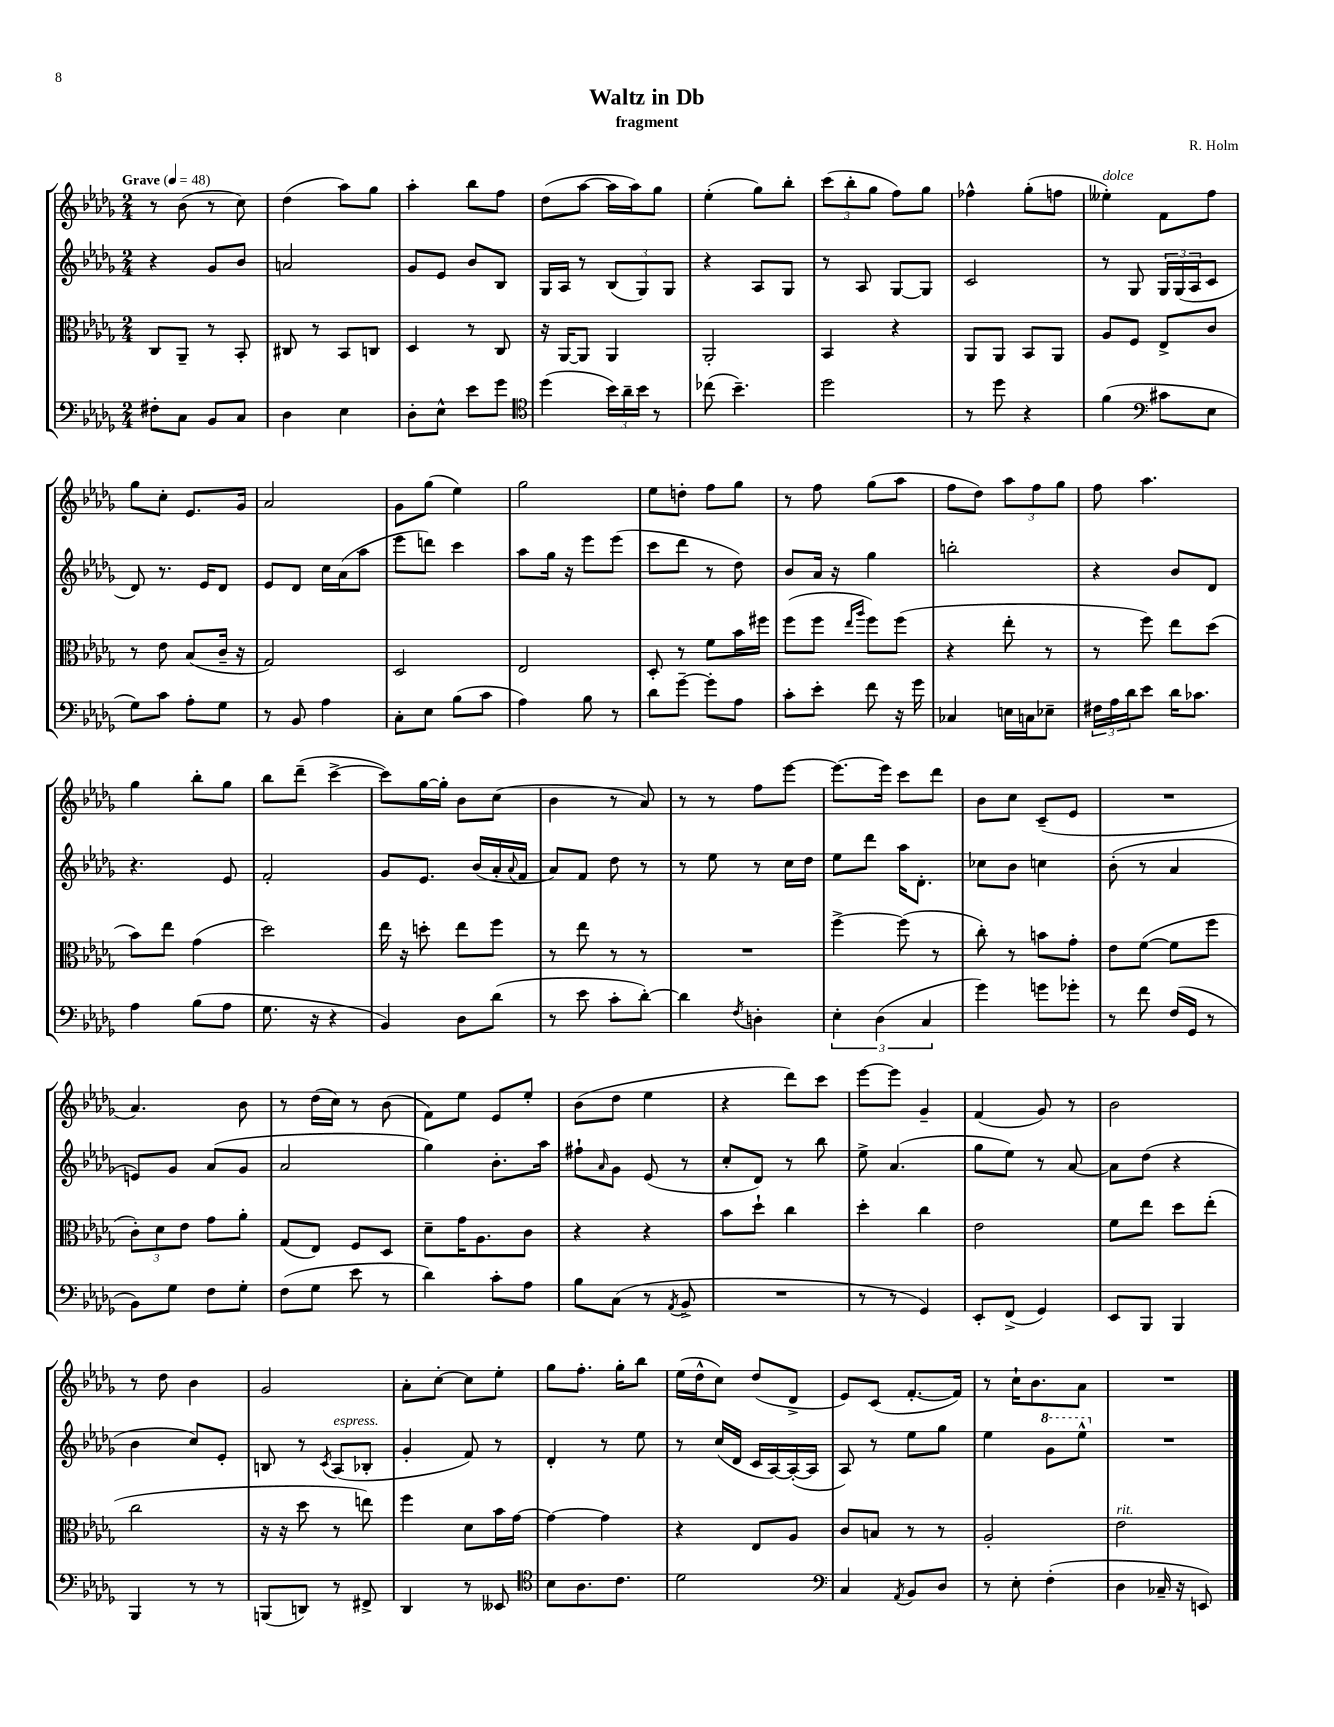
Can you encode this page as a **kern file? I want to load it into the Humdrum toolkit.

**kern	**kern	**kern	**kern
*part4	*part3	*part2	*part1
*staff4	*staff3	*staff2	*staff1
*clefF4	*clefC3	*clefG2	*clefG2
*k[b-e-a-d-g-]	*k[b-e-a-d-g-]	*k[b-e-a-d-g-]	*k[b-e-a-d-g-]
*M2/4	*M2/4	*M2/4	*M2/4
*MM48	*MM48	*MM48	*MM48
=1	=1	=1	=1
!	!	!	!LO:TX:a:B:t=Grave
8F#X'\L	8C/L	4r	8r
8C\J	8AA-~/J	.	(8b-\
8BB-/L	8r	8g-/L	8r
8C/J	8BB-'/	8b-/J	8cc\)
=2	=2	=2	=2
4D-\	8C#X/	2an/	(4dd-\
.	8r	.	.
4E-\	8BB-/L	.	8aa-\L)
.	8Cn/J	.	8gg-\J
=3	=3	=3	=3
8D-'\L	4D-/	8g-/L	4aa-'\
8E-^^\J	.	8e-/J	.
8e-\L	8r	8b-/L	8bb-\L
8g-\J	8C/	8B-/J	8ff\J
=4	=4	=4	=4
*clefC4	*	*	*
(4dd-\	16r	16G-/LL	(8dd-\L
.	[16AA-/KL	16A-/JJ	.
.	8AA-/J]	8r	[8aa-\J
24b-\LL)	4AA-/	(12B-/L	16aa-\LL]
24a-~\	.	.	.
.	.	.	16aa-\J)
24b-\JJ	.	12G-/)	.
8r	.	.	8gg-\J
.	.	12G-/J	.
=5	=5	=5	=5
(8cc-X\	2AA-'/	4r	(4ee-'\
4.b-~\)	.	.	.
.	.	8A-/L	8gg-\L)
.	.	8G-/J	8bb-'\J
=6	=6	=6	=6
2dd-\	4BB-/	8r	(12ccc\L
.	.	.	12bb-'\
.	.	8A-/	.
.	.	.	12gg-\J
.	4r	[8G-/L	8ff\L)
.	.	8G-/J]	8gg-\J
=7	=7	=7	=7
8r	8AA-/L	2c/	4ff-X^^\
8dd-\	8AA-/J	.	.
4r	8BB-/L	.	(8gg-'\L
.	8AA-/J	.	8ffn\J
=8	=8	=8	=8
!	!	!	!LO:TX:a:i:t=dolce
(4f\	8A-/L	8r	4ee--X'\)
.	8F/J	8G-/	.
*clefF4	*	*	*
8c#X\L	8E-^/L	24G-/LL	8f\L
.	.	(24G-/	.
.	.	24A-/J	.
8E-\J	8c/J	8c/J	8ff\J
!!LO:LB:g=z
=9	=9	=9	=9
8G-\L)	8r	8d-/)	8gg-\L
8c\J	8e-\	8.r	8cc'\J
8A-'\L	(8B-/L	.	8.e-/L
.	.	16e-/KL	.
8G-\J	16c~/Jk	8d-/J	.
.	16r	.	16g-/Jk
=10	=10	=10	=10
8r	2G-/)	8e-/L	2a-/
8BB-/	.	8d-/J	.
4A-\	.	16cc\LL	.
.	.	(16a-\J	.
.	.	8aa-\J	.
=11	=11	=11	=11
8C'\L	2D-/	8eee-\L	8g-\L
8E-\J	.	8dddn\J)	(8gg-\J
(8B-\L	.	4ccc\	4ee-\)
8c\J	.	.	.
=12	=12	=12	=12
4A-\)	2E-/	8aa-\L	2gg-\
.	.	16gg-\Jk	.
.	.	16r	.
8B-\	.	8eee-\L	.
8r	.	(8eee-\J	.
=13	=13	=13	=13
8d-\L	8D-'/	8ccc\L	8ee-\L
[8g-~\J	8r	8ddd-\J	8ddn'\J
8g-'\L]	8f\L	8r	8ff\L
8A-\J	16b-\L	8dd-\)	8gg-\J
.	16ff#X\JJ	.	.
=14	=14	=14	=14
8c'\L	(8ff\L	8b-/L	8r
8e-'\J	8ff\J	16a-/Jk	8ff\
.	.	16r	.
.	16qqee-/LL	.	.
.	16qqaa-/JJ	.	.
8f\	8ff\L)	4gg-\	(8gg-\L
16r	(8ff\J	.	8aa-\J
16g-\	.	.	.
=15	=15	=15	=15
4C-X/	4r	2bbn'\	8ff\L
.	.	.	8dd-\J)
16En\LL	8ee-'\	.	12aa-\L
16Cn\J	.	.	.
.	.	.	12ff\
8E-X~\J	8r	.	.
.	.	.	12gg-\J
=16	=16	=16	=16
24F#X\LL	8r	4r	8ff\
24A-\	.	.	.
24d-\J	.	.	.
8e-\J	8ff\)	.	4.aa-\
16d-\KL	8ee-\L	8b-/L	.
8.c-X\J	.	.	.
.	(8dd-\J	8d-/J	.
!!LO:LB:g=z
=17	=17	=17	=17
4A-\	8b-\L)	4.r	4gg-\
.	8ee-\J	.	.
(8B-\L	(4g-\	.	8bb-'\L
8A-\J	.	8e-/	8gg-\J
=18	=18	=18	=18
8.G-\	2dd-\)	2f'/	8bb-\L
.	.	.	(8ddd-~\J
16r	.	.	.
4r	.	.	[4ccc^\
=19	=19	=19	=19
4BB-/)	16ee-\	8g-/L	8ccc\L])
.	16r	.	.
.	8ddn'\	8.e-/J	[16gg-\L
.	.	.	16gg-'\JJ]
8D-\L	8ee-\L	.	8b-\L
.	.	(16b-/LL	.
(8d-\J	8ff\J	16a-'/	(8cc\J
.	.	8qqa-/	.
.	.	16f/JJ	.
=20	=20	=20	=20
8r	8r	8a-/L)	4b-\
8e-\	8ee-\	8f/J	.
8c'\L	8r	8dd-\	8r
[8d-'\J)	8r	8r	8a-/)
=21	=21	=21	=21
4d-\]	2r	8r	8r
.	.	8ee-\	8r
8qF/	.	.	.
4Dn'\	.	8r	8ff\L
.	.	16cc\LL	[8eee-\J
.	.	16dd-\JJ	.
=22	=22	=22	=22
6E-'\	[4ff^\	8ee-\L	8.eee-\L_
.	.	8ddd-\J	.
(6D-\	.	.	.
.	.	.	16eee-\Jk]
.	(8ff\]	16aa-\KL	8ccc\L
.	.	8.d-'\J	.
6C/	.	.	.
.	8r	.	8ddd-\J
=23	=23	=23	=23
4g-\)	8cc'\)	8cc-X\L	8b-\L
.	8r	8b-\J	8cc\J
8gn\L	8bn\L	4ccn\	(8c~/L
8g-X'\J	8g-'\J	.	8e-/J
=24	=24	=24	=24
8r	8e-\L	(8b-'\	2r
8f\	([8f\J	8r	.
(16F/LL	8f\L]	4a-/	.
16GG-/JJ	.	.	.
8r	8ff\J	.	.
!!LO:LB:g=z
=25	=25	=25	=25
8BB-\L)	12c'\L)	8en/L)	4.a-/)
.	12d-\	.	.
8G-\J	.	8g-/J	.
.	12e-\J	.	.
8F\L	8g-\L	(8a-/L	.
8G-'\J	8a-'\J	8g-/J	8b-\
=26	=26	=26	=26
(8F\L	(8G-/L	2a-/	8r
8G-\J	8E-/J)	.	(16dd-\LL
.	.	.	16cc\JJ)
8e-\	8F/L	.	8r
8r	8D-/J	.	(8b-\
=27	=27	=27	=27
4d-\)	8d-~\L	4gg-\)	8f\L)
.	16g-\K	.	8ee-\J
.	8.A-\	.	.
8c'\L	.	8.b-'\L	8e-/L
8A-\J	8c\J	.	8ee-'/J
.	.	16aa-\Jk	.
=28	=28	=28	=28
8B-\L	4r	8ff#X`\L	(8b-\L
.	.	16qqa-/	.
(8C\J	.	8g-\J	8dd-\J
8r	4r	(8e-/	4ee-\
8qAA-/	.	.	.
8BB-^/	.	8r	.
=29	=29	=29	=29
2r	8b-\L	8cc'/L	4r
.	8dd-`\J	8d-/J)	.
.	4cc\	8r	8ddd-\L)
.	.	8bb-\	8ccc\J
=30	=30	=30	=30
8r	4dd-'\	8ee-^\	[8eee-\L
8r	.	(4.a-/	8eee-\J]
4GG-/)	4cc\	.	4g-~/
=31	=31	=31	=31
8EE-'/L	2e-\	8gg-\L	(4f/
(8FF^/J	.	8ee-\J)	.
4GG-/)	.	8r	8g-/)
.	.	[8a-/	8r
=32	=32	=32	=32
8EE-/L	8f\L	8a-\L]	2b-\
8BBB-/J	8ee-\J	(8dd-\J	.
4BBB-/	8dd-\L	4r	.
.	(8ee-'\J	.	.
!!LO:LB:g=z
=33	=33	=33	=33
4BBB-/	2cc\	4b-\	8r
.	.	.	8dd-\
8r	.	8cc/L)	4b-\
8r	.	8e-'/J	.
=34	=34	=34	=34
(8BBBn/L	16r	8Bn/	2g-/
.	16r	.	.
8DDn/J)	8dd-\	8r	.
.	.	8qc/	.
!	!	!LO:TX:a:i:t=espress.	!
8r	8r	(8A-/L	.
8FF#X^/	8een\)	8B-X'/J	.
=35	=35	=35	=35
4DD-/	4ff\	4g-'/	8a-'\L
.	.	.	[8cc'\J
8r	8d-\L	8f/)	8cc\L]
8EE--X/	16b-\L	8r	8ee-'\J
.	[16g-\JJ	.	.
=36	=36	=36	=36
*clefC4	*	*	*
8B-\L	4g-\_	4d-'/	8gg-\L
8.A-\	.	.	8.ff'\J
.	4g-\]	8r	.
8.c\J	.	.	16gg-'\KL
.	.	8ee-\	8bb-\J
=37	=37	=37	=37
2d-\	4r	8r	(16ee-\LL
.	.	.	16dd-^^\J
.	.	(16cc/LL	8cc\J)
.	.	16d-/JJ	.
.	8E-/L	16c/LL	(8dd-/L
.	.	[16A-/)	.
.	8A-/J	(16A-'/_	8d-^/J
.	.	16A-/JJ]	.
=38	=38	=38	=38
*clefF4	*	*	*
4C/	8c/L	8A-/)	8e-/L)
.	8Bn/J	8r	(8c/J
8qAA-/	.	.	.
8BB-/L	8r	8ee-\L	[8.f'/L
8D-/J	8r	8gg-\J	.
.	.	.	16f/Jk])
=39	=39	=39	=39
8r	2A-'/	4ee-\	8r
8E-'\	.	.	16cc`\KL
.	.	.	8.b-\
*	*	*8va	*
(4F'\	.	8gg-\L	.
.	.	8eee-^^\J	8a-\J
=40	=40	=40	=40
*	*	*X8va	*
!	!LO:TX:a:i:t=rit.	!	!
4D-\	2e-\	2r	2r
16C-X~/	.	.	.
16r	.	.	.
8EEn/)	.	.	.
==	==	==	==
*-	*-	*-	*-
